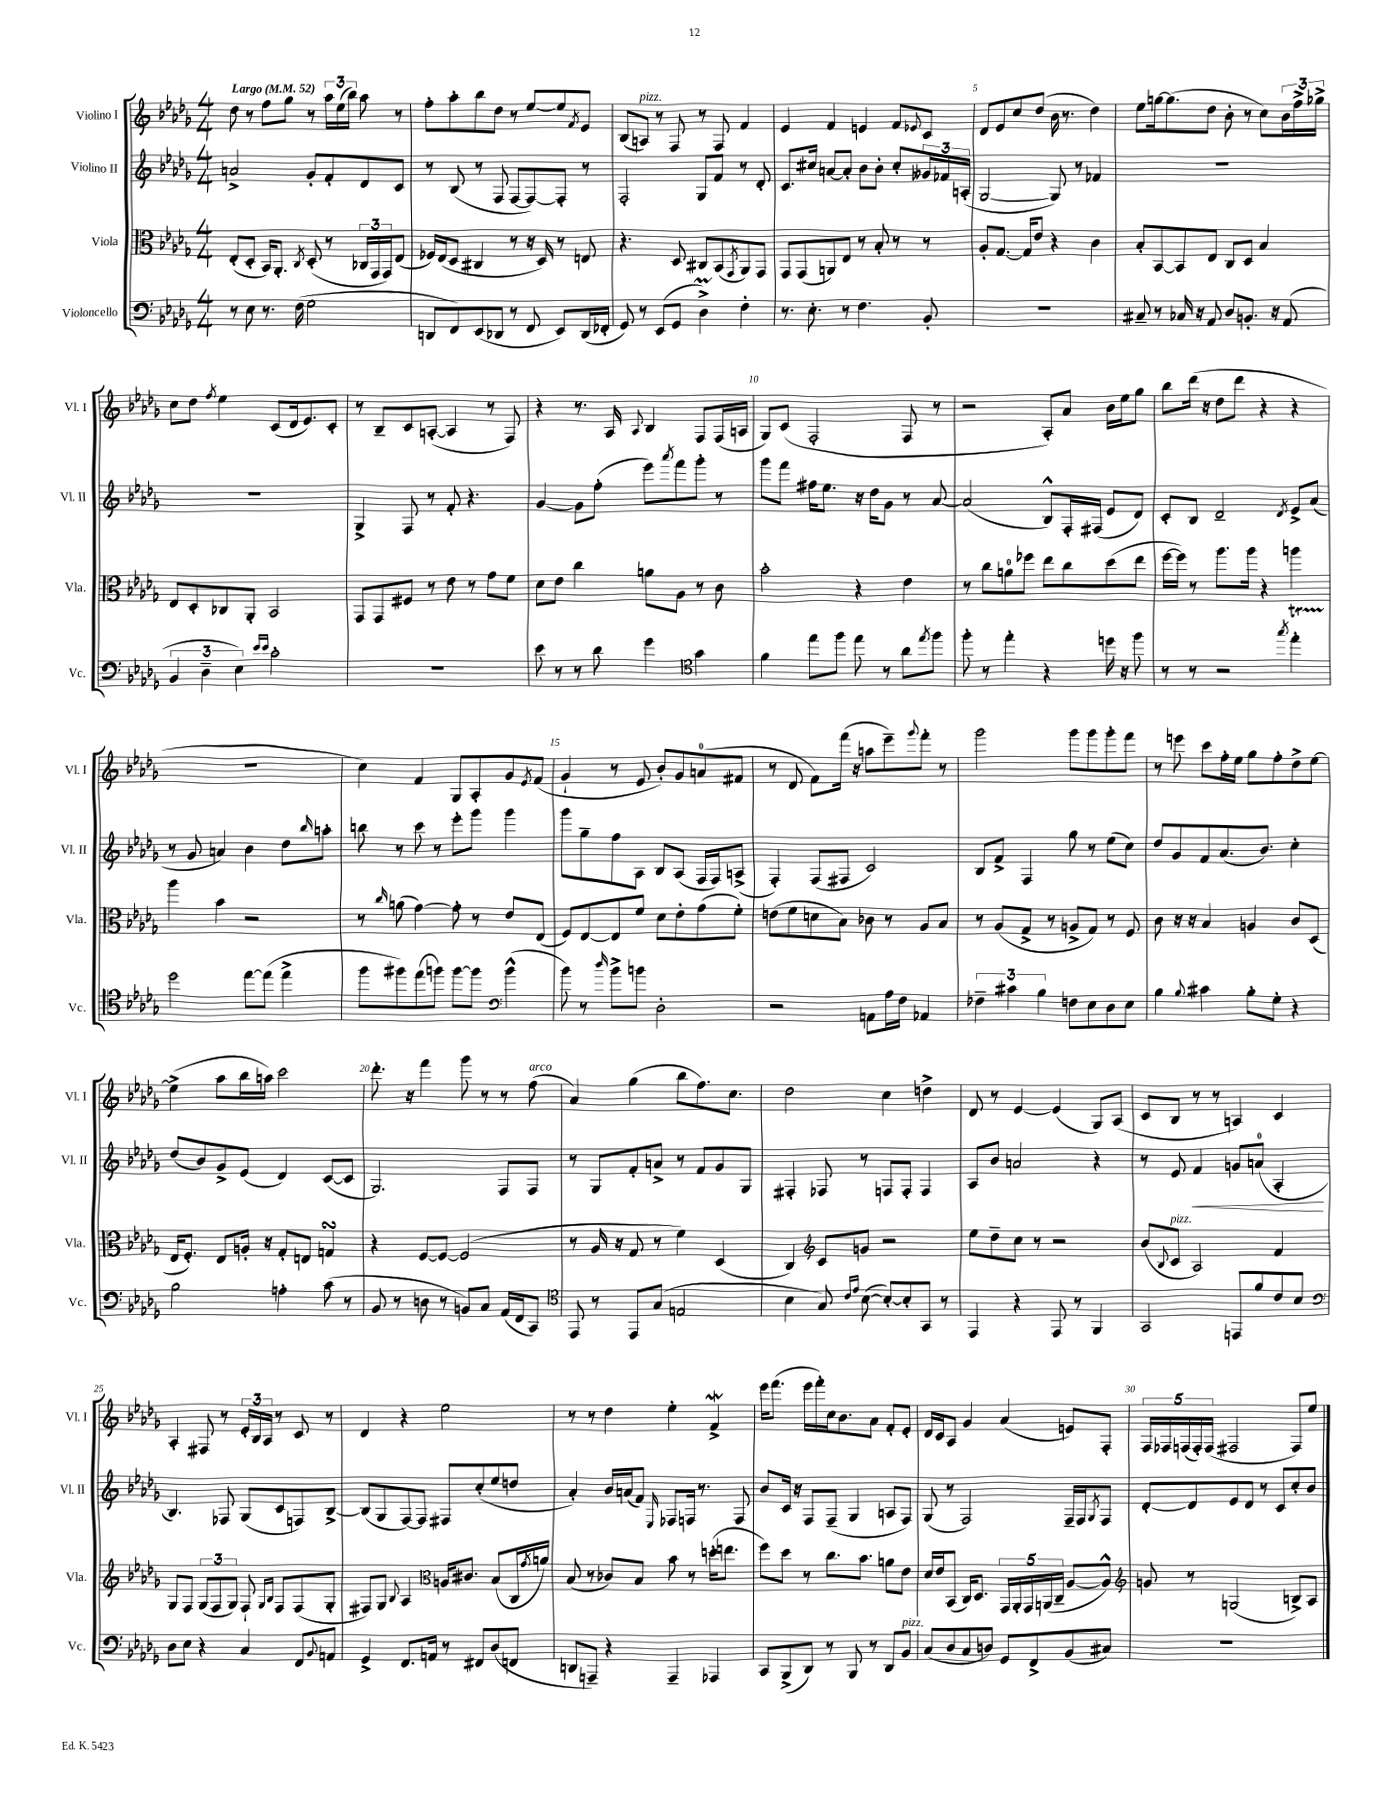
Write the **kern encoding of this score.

**kern	**kern	**kern	**dynam	**kern
*part4	*part3	*part2	*part2	*part1
*staff4	*staff3	*staff2	*staff2	*staff1
*I"Violoncello	*I"Viola	*I"Violino II	*	*I"Violino I
*I'Vc.	*I'Vla.	*I'Vl. II	*	*I'Vl. I
*clefF4	*clefC3	*clefG2	*	*clefG2
*k[b-e-a-d-g-]	*k[b-e-a-d-g-]	*k[b-e-a-d-g-]	*	*k[b-e-a-d-g-]
*M4/4	*M4/4	*M4/4	*	*M4/4
*MM52	*MM52	*MM52	*	*MM52
=1	=1	=1	=1	=1
!	!	!	!	!LO:TX:a:B:t=Largo
8r	(8E-'/L	2an^/	.	8dd-\
8E-\	8D-'/J	.	.	8r
8.r	16BB-/KL)	.	.	8ff\L
.	8.AA-'/J	.	.	.
.	.	.	.	8gg-\J
(16F\	.	.	.	.
.	8qC/	.	.	.
2G-\	(8D-'/	8g-'/L	.	8r
.	8r	8f'/	.	24aa-\LL
.	.	.	.	(24ee-\
.	.	.	.	24bb-\JJ)
.	24C-X/LL	8d-/	.	8aa-\
.	24GG-/	.	.	.
.	24GG-/J)	.	.	.
.	(8E-/J	8c/J	.	8r
=2	=2	=2	=2	=2
8DDn/L	16F-X/LL)	8r	.	8ff'\L
.	(16E-/J	.	.	.
8FF/)	8D-/J	(8B-/	.	8aa-'\
(8EE-/	4C#X/	8r	.	8bb-\
8DD-X/J	.	8F/	.	8dd-\J
8r	8r	[8F/L	.	8r
8FF/	16r	8F/_)	.	[8ee-/L
.	16D-/)	.	.	.
8EE-/L)	8r	8F'/J]	.	8ee-/]
.	.	.	.	8qf/
(16DD-/L	8En/	8r	.	8e-/J
16FF-X'/JJ	.	.	.	.
=3	=3	=3	=3	=3
8GG-/)	4.r	2F'/	.	(8B-/L
!	!	!	!	!LO:TX:a:i:t=pizz.
8r	.	.	.	8An/J)
(8EE-/L	.	.	.	8r
8GG-/J	8D-/	.	.	8F/
4D-M^\)	8C#X/L	8G-/L	.	8r
.	(8BB-/	8f/J	.	8F/
.	8qGG-/	.	.	.
4F'\	8AA-/)	8r	.	4f/
.	8GG-/J	8d-'/	.	.
=4	=4	=4	=4	=4
8.r	8GG-/L	8.c/L	.	4e-/
.	(8GG-/	.	.	.
8.E-'\	.	16cc#X/Jk	.	.
.	8AAn/)	[8an/L	.	4f/
8r	8E-/J	8a'/J]	.	.
4.F\	8r	8b-\L	.	4en/
.	8B-'/	8b-'\J	.	.
.	8r	8cc#'/L	.	8f/L
.	.	.	.	8qqe-X/
8BB-'/	8r	24g--X/L	.	8c/J
.	.	24f-X/	.	.
.	.	(24An'/JJ	.	.
=5	=5	=5	=5	=5
1r	8A-'/L	[2G-/	.	8d-/L
.	[8.G-/J	.	.	8e-/
.	.	.	.	8cc/
.	16G-/KL]	.	.	.
.	8e-/J	.	.	(8dd-/J
.	4r	8G-/])	.	16b-\
.	.	.	.	8.r
.	.	8r	.	.
.	4c\	4f-X/	.	4dd-\)
=6	=6	=6	=6	=6
8C#X~/	8B-'/L	1r	.	8ee-\L
8r	[8BB-/	.	.	[16ggn\k
.	.	.	.	(8.gg\]
16C-X/	8BB-/]	.	.	.
16r	.	.	.	.
8AA-/	8E-/J	.	.	8dd-\J
8D-/L	8C/L	.	.	8b-'\
8.BBn'/J	8D-/J	.	.	8r
.	4B-/	.	.	8cc\L)
16r	.	.	.	.
(8AA-/	.	.	.	24b-\L
.	.	.	.	24ff^\
.	.	.	.	24gg-X^\JJ
!!LO:LB:g=z
=7	=7	=7	=7	=7
6BB-/	8E-/L	1r	.	8cc\L
.	8D-'/	.	.	8dd-\J
6D-~\	.	.	.	.
.	.	.	.	8qff/
.	8C-X/	.	.	4ee-\
6E-\)	.	.	.	.
.	8AA-'/J	.	.	.
16qqe-/LL	.	.	.	.
16qqe-/JJ	.	.	.	.
2c'\	2BB-/	.	.	(8c/L
.	.	.	.	16d-/k
.	.	.	.	8.e-/)
.	.	.	.	8c'/J
=8	=8	=8	=8	=8
1r	8GG-/L	4G-^/	.	8r
.	8GG-/	.	.	8B-~/L
.	8F#X/J	8F/	.	8c/
.	8r	8r	.	([8An'/J
.	8e-\	8f'/	.	4A/]
.	8r	4.r	.	.
.	8g-\L	.	.	8r
.	8f\J	.	.	8F/)
=9	=9	=9	=9	=9
8e-\	8d-\L	[4g-/	.	4r
8r	8e-\J	.	.	.
8r	4cc\	8g-\L]	.	8.r
8d-\	.	(8ff'\J	.	.
.	.	.	.	16A-/
.	.	.	.	8qqA-/
4g-\	8an\L	8eee-\L)	.	4B-/
.	.	8qaaa-/	.	.
.	8A-\J	8fff\	.	.
*clefC4	*	*	*	*
4g-\	8r	8ggg-'\J	.	8F/L
.	8c\	8r	.	(16F/L
.	.	.	.	16An/JJ
=10	=10	=10	=10	=10
4f\	2b-'\	8ggg-\L	.	8G-/L)
.	.	8fff\J	.	(8c/J
8ee-\L	.	16ff#X\KL	.	2F'/
.	.	8.ee-\J	.	.
8ff\J	.	.	.	.
8ee-\	4r	16r	.	.
.	.	16dd-\KL	.	.
8r	.	8g-\J	.	.
8a-\L	4e-\	8r	.	8F/
8qee-/	.	.	.	.
8ff\J	.	[8a-/	.	8r
=11	=11	=11	=11	=11
8ff'\	8r	(2a-/]	.	2r
8r	8cc\L	.	.	.
4ee-'\	8an\	.	.	.
.	8ff-X\J	.	.	.
4r	8ee-\L	8B-^^/L)	.	8A-'/L)
.	8cc\	16F'/L	.	8a-/J
.	.	(16F#X/JJ	.	.
16ddn\	(8dd-\	8e-/L	.	16b-\LL
16r	.	.	.	16ee-\J
8ff\	8ee-\J	8d-/J)	.	8gg-\J
=12	=12	=12	=12	=12
8r	[16ff\LL	8c'/L	.	8bb-\L
.	16ff\JJ])	.	.	.
8r	8r	8B-/J	.	(16ddd-\Jk
.	.	.	.	16r
2r	8.aa-\L	2d-~/	.	8dd-\L
.	.	.	.	8ddd-\J
.	16aa-\Jk	.	.	.
.	4r	.	.	4r
8qgg-/	.	8qd-/	.	.
4ee-T'\	4aan\	8e-^/L	.	4r
.	.	(8a-/J	.	.
!!LO:LB:g=z
=13	=13	=13	=13	=13
2dd-\	4aa-\	8r	.	1r
.	.	8g-/	.	.
.	4b-\	4an/)	.	.
[8ee-\L	2r	4b-\	.	.
(8ee-\J]	.	.	.	.
4ee-^\	.	8dd-\L	.	.
.	.	16qqbb-/	.	.
.	.	8aan'\J	.	.
=14	=14	=14	=14	=14
8ff\L	8r	8bbn\	.	4cc\)
.	16qqcc/	.	.	.
8ff#X\)	(8an\	8r	.	.
(8ee-\	[4g-\)	8ccc\	.	4f/
8ffn\J)	.	8r	.	.
[8ff\L	8g-'\]	8eee-'\L	.	8G-/L
8ff\J]	8r	8ggg-\J	.	8A-'/
*clefF4	*	*	*	*
(4b-^^\	8e-/L	4ggg-\	.	8g-/
.	.	.	.	8qe-/
.	(8E-/J	.	.	(8f/J
=15	=15	=15	=15	=15
8b-\)	8F/L)	8ggg-\L	.	4g-`/
8r	[8E-/	8gg-~\	.	.
16qqdd-/	.	.	.	.
8b-^\L	8E-/]	8ff\	.	8r
8bn\J	8f/J	8A-\J	.	8e-/
2D-'\	8d-\L	8B-/L	.	8b-'/L)
.	8e-'\	(8A-/J	.	8g-/
.	(8g-\	16F/LL	.	(8an/
.	.	16F/J)	.	.
.	8f'\J)	(8An^/J	.	8f#X/J
=16	=16	=16	=16	=16
2r	(8en\L	4F'/)	.	8r
.	8f\	.	.	8d-/
.	8dn\	(8F/L	.	8f\L)
.	8B-\J)	8F#X/J	.	(16fff\Jk
.	.	.	.	16r
8AAn\L	8c-X\	2c/)	.	8aan\L
16A-\L	8r	.	.	8eee-~\)
16F\JJ	.	.	.	.
.	.	.	.	8qqggg-/
4AA-X/	8A-/L	.	.	8fff'\J
.	8B-/J	.	.	8r
=17	=17	=17	=17	=17
6F-X~\	8r	8B-/L	.	2ggg-\
.	(8A-/L	8f^/J	.	.
6c#X\	.	.	.	.
.	8G-^/J	4F/	.	.
6B-\	.	.	.	.
.	8r	.	.	.
8Fn\L	8An^/L	8gg-\	.	8ggg-\L
8E-\	8G-/J)	8r	.	8ggg-\
8D-\	8r	(8ee-\L	.	8ggg-'\
8E-\J	8F/	8cc\J)	.	8fff\J
=18	=18	=18	=18	=18
4B-\	8c\	8dd-/L	.	8r
.	16r	8g-/	.	8eeen\
.	16r	.	.	.
8qqB-/	.	.	.	.
4c#X\	4B-/	8f/	.	8ccc\L
.	.	(8.a-/	.	16ff'\L
.	.	.	.	16ee-\JJ
8B-'\L	4An/	.	.	8gg-\L
.	.	8.b-/J)	.	.
8G-'\J	.	.	.	8ff'\
4r	8c/L	4cc'\	.	8dd-^\
.	(8D-/J	.	.	[8ee-\J
!!LO:LB:g=z
=19	=19	=19	=19	=19
2B-\	16E-/KL	(8dd-/L	.	(4ee-^\]
.	8.F'/J)	.	.	.
.	.	8b-/)	.	.
.	8E-/L	8g-^/	.	8aa-\L
.	16An'/Jk	(8e-/J	.	16bb-\L
.	16r	.	.	16aan\JJ)
4An'\	8G-'/L	4d-/)	.	2ccc\
.	8En/J	.	.	.
(8c\	4GnsSsS/	([8c/L	.	.
8r	.	8c/J]	.	.
=20	=20	=20	=20	=20
8BB-/	4r	2.G-/)	.	8.ddd-'\
8r	.	.	.	.
.	.	.	.	16r
8Dn\	[8F/L	.	.	4fff\
8r	8F/J_	.	.	.
8BBn/L)	(2F/]	.	.	8ggg-\
8C/J	.	.	.	8r
(16AA-/LL	.	8F/L	.	8r
16FF/J	.	.	.	.
!	!	!	!	!LO:TX:a:i:t=arco
8CC/J)	.	8F/J	.	(8ff\
=21	=21	=21	=21	=21
*clefC4	*	*	*	*
8EE-/	8r	8r	.	4a-/)
8r	16A-/	8G-/L	.	.
.	16r	.	.	.
8EE-/L	8G-/	8f'/	.	(4gg-\
(8G-/J	8r	8an^/J	.	.
2En/	4f\)	8r	.	8bb-\L
.	.	8f/L	.	8.ff\)
.	(4D-/	8g-/	.	.
.	.	.	.	8.cc\J
.	.	8G-/J	.	.
=22	=22	=22	=22	=22
4B-\	4C/)	4F#X'/	.	2dd-\
*	*clefG2	*	*	*
8G-/)	8c/L	8F-X/	.	.
16qqc/LL	.	.	.	.
16qqe-/JJ	.	.	.	.
([8B-\	8gn/J	8r	.	.
8B-'/L_)	2r	8Fn/L	.	4cc\
8B-'/]	.	8F'/J	.	.
8GG-/J	.	4F/	.	4ddn^\
8r	.	.	.	.
=23	=23	=23	=23	=23
4EE-/	8ee-\L	8A-/L	.	8d-/
.	8dd-~\	8b-/J	.	8r
4r	8cc\J	2an/	.	[4e-/
.	8r	.	.	.
8EE-/	2r	.	.	(4e-/]
8r	.	.	.	.
4FF/	.	4r	.	8G-/L)
.	.	.	.	(8A-/J
=24	=24	=24	=24	=24
2GG-/	(8b-/L	8r	.	8c/L
.	8qqB-/	.	.	.
!	!LO:TX:a:i:t=pizz.	!	!	!
.	8c/J	8e-/	.	8B-/J
!	!	!	!LO:HP:b	!
.	2A-/)	4f/	<	8r
.	.	.	.	8r
8EEn/L	.	8gn/L	.	4An/)
8f/	.	(8an/J	.	.
8c/	4f/	4A-'/	.	4c/
8B-/J	.	.	.	.
.	.	.	[	.
!!LO:LB:g=z
=25	=25	=25	=25	=25
*clefF4	*	*	*	*
8D-\L	8G-/L	4.B-/)	.	4A-'/
8E-\J	8F/J	.	.	.
4r	(12G-/L	.	.	8F#X/
.	12F/	.	.	.
.	.	8F-X/	.	8r
.	12G-/J)	.	.	.
4C/	8F`/	(8G-/L	.	24e-'/LL
.	.	.	.	24B-/
.	.	.	.	24A-/JJ
.	16qqG-/LL	.	.	.
.	16qqB-/JJ	.	.	.
.	8F/L	8c/	.	8r
8FF/L	(8F/	8Fn/)	.	8c/
8qqBB-/	.	.	.	.
8AAn/J	8G-'/J	[8B-^/J	.	8r
=26	=26	=26	=26	=26
4GG-^/	8F#X/L)	(8B-/L]	.	4d-/
.	8G-/J	8G-/	.	.
.	8qqB-/	.	.	.
8.FF/L	4A-/	[8F/)	.	4r
.	.	8F/J]	.	.
16AAn/Jk	.	.	.	.
*	*clefC3	*	*	*
8r	16An/KL	8F#X/L	.	2ee-\
.	8.c#X/J	.	.	.
8FF#X/L	.	(8cc'/	.	.
(8D-/	(8B-/L	8ee-/	.	.
8FFn/J	16C/L	8ddn/J	.	.
.	8qg-/	.	.	.
.	16an/JJ)	.	.	.
=27	=27	=27	=27	=27
8DDn/L	(8B-/	4a-'/)	.	8r
8AAAn~/J)	8r	.	.	8r
4r	8c-X/L)	16b-/LL	.	4dd-\
.	.	(16an/J	.	.
.	8B-/J	8f/J)	.	.
.	.	16qqE-/	.	.
4AAA~/	8b-\	8F-X/L	.	4ee-'\
.	8r	16Fn/Jk	.	.
.	.	8.r	.	.
4AAA-X/	(16ddn'\KL	.	.	4fW^/
.	8.een\J	.	.	.
.	.	8F/	.	.
=28	=28	=28	=28	=28
8CC/L	8ff\L)	8b-/L	.	16eee-\KL
.	.	.	.	(8.fff\J
(8BBB-^/	8dd-\J	16c/Jk	.	.
.	.	16r	.	.
8DD-/J)	8r	8F/L	.	16eee-\LL
.	.	.	.	16fff'\)
8r	8.cc\L	(8F~/J	.	16cc\J
.	.	.	.	8.b-\
8BBB-/	.	4G-/	.	.
.	8.b-\J	.	.	.
8r	.	.	.	8a-\J
8DD-/L	8an\L	8An/L	.	8f'/L
!LO:TX:a:i:t=pizz.	!	!	!	!
8BB-/J	8e-\J	8F/J)	.	8e-'/J
=29	=29	=29	=29	=29
(8C/L	16d-/LL	(8G-/	.	16d-/LL
.	16e-/J	.	.	16c/J
8D-/	(8BB-/J	8r	.	8A-/J
8C/	16C/KL)	2F/)	.	4g-/
.	8.D-/J	.	.	.
8Dn/J)	.	.	.	.
8GG-/L	20GG-/LL	.	.	(4a-/
.	20AA-'/	.	.	.
.	20GG-/	.	.	.
8FF^/	.	.	.	.
.	(20AAn/	.	.	.
.	20C~/JJ	.	.	.
(8BB-/	[8A-/L	16F~/LL	.	8en/L)
.	.	16F/J	.	.
.	.	8qG-/	.	.
8C#X/J)	8A-^^/J])	8F/J	.	8F'/J
=30	=30	=30	=30	=30
*	*clefG2	*	*	*
1r	8gn/	[8d-'/L	.	20F/LL
.	.	.	.	20F-X/
.	.	.	.	(20Fn/
.	8r	8d-/]	.	.
.	.	.	.	20F'/)
.	.	.	.	(20F/JJ
.	(2Gn/	8e-/	.	2F#X/
.	.	8d-/J	.	.
.	.	8r	.	.
.	.	8c/L	.	.
.	8Bn^/L)	8cc'/	.	8F#/L)
.	8A-/J	8b-/J	.	8ee-/J
==	==	==	==	==
*-	*-	*-	*-	*-
